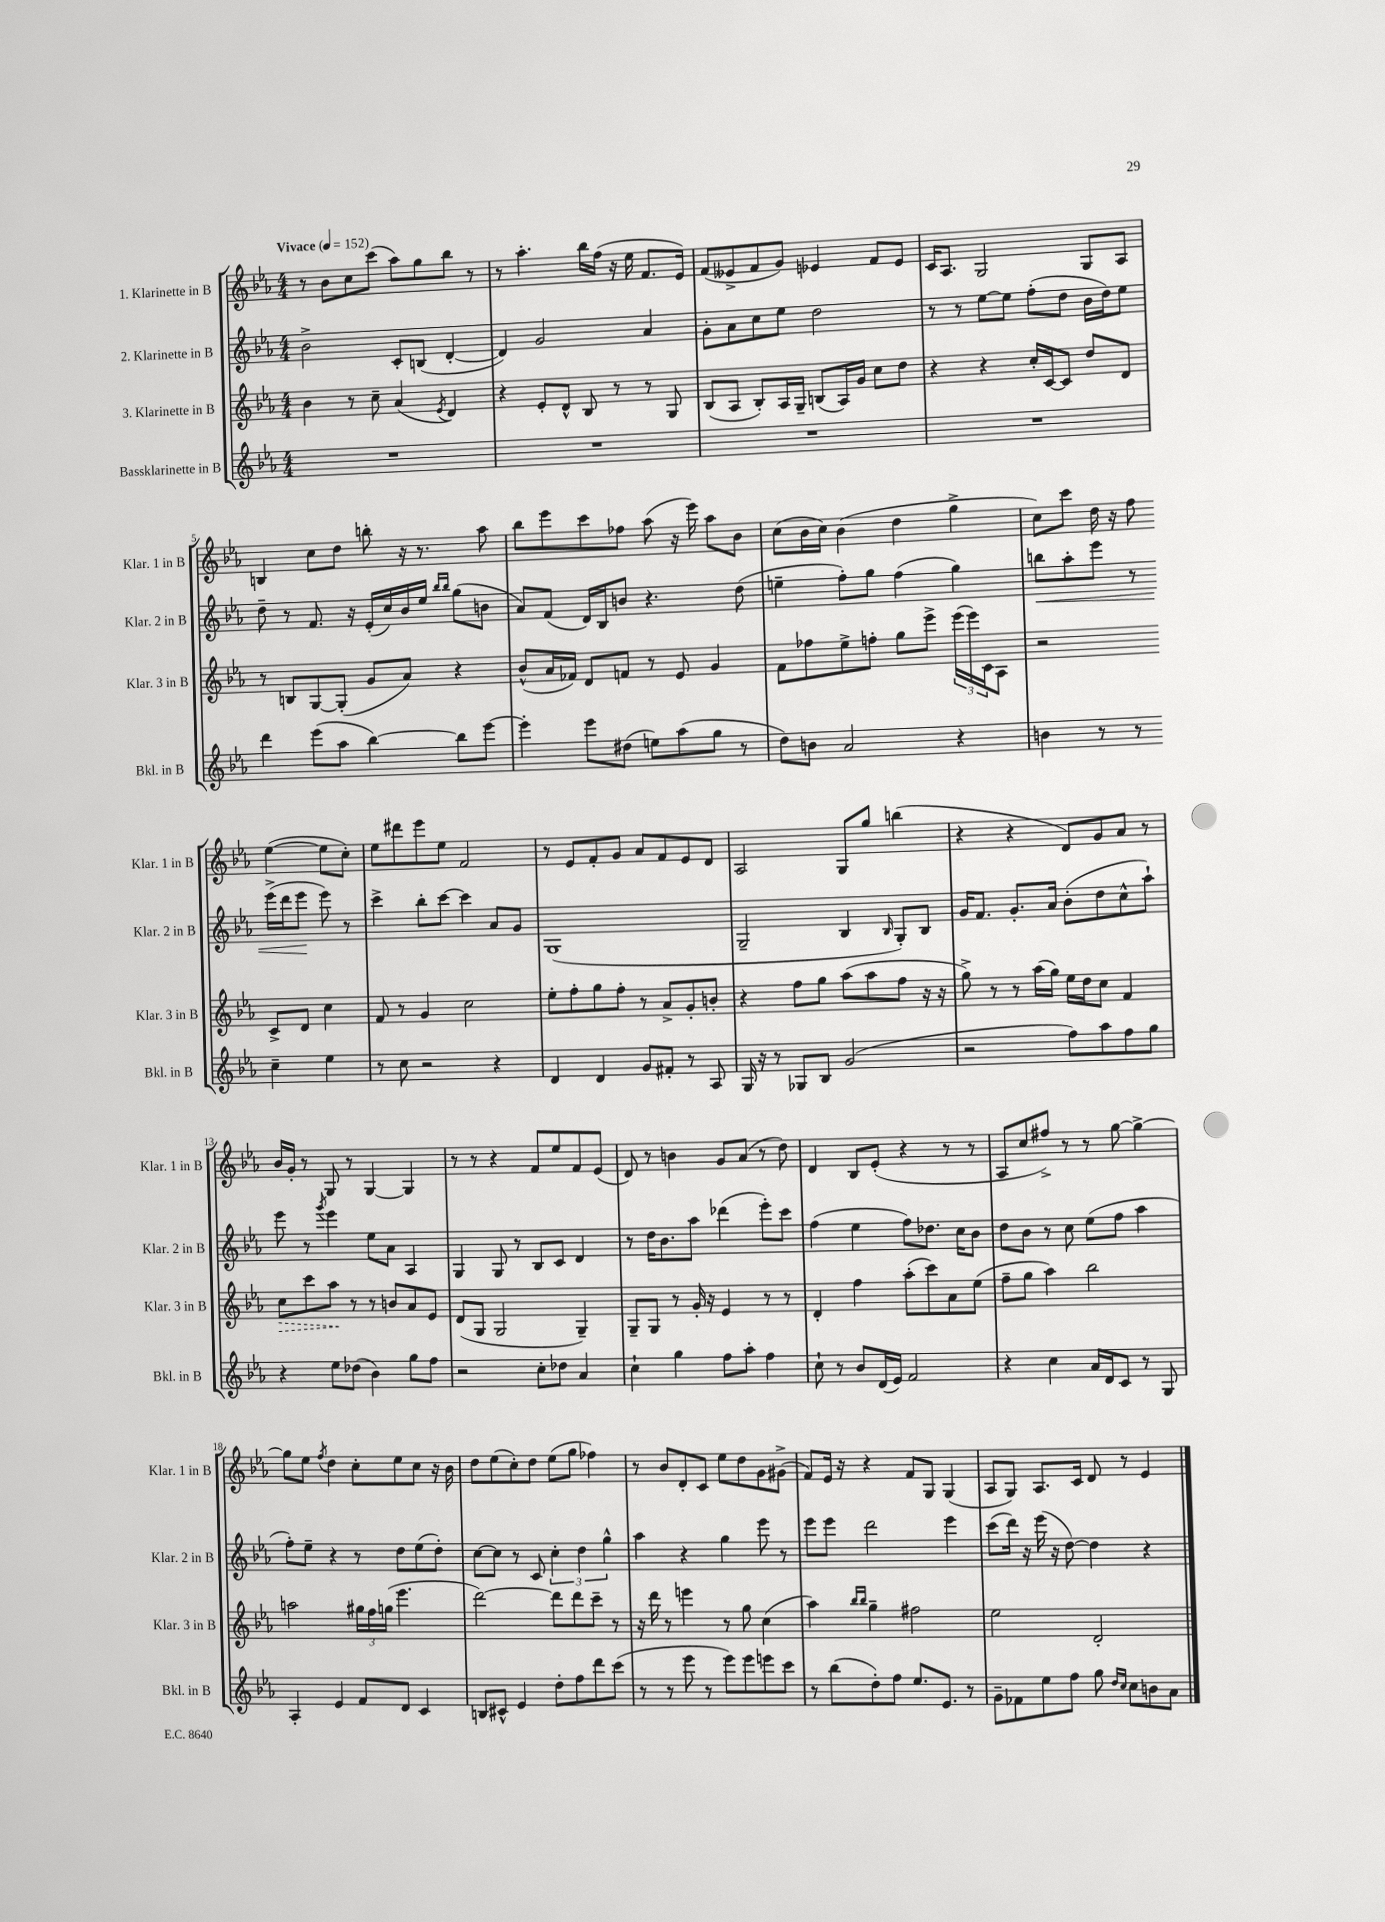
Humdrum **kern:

**kern	**kern	**dynam	**kern	**dynam	**kern
*part4	*part3	*part3	*part2	*part2	*part1
*staff4	*staff3	*staff3	*staff2	*staff2	*staff1
*I"Bassklarinette in B	*I"3. Klarinette in B	*	*I"2. Klarinette in B	*	*I"1. Klarinette in B
*I'Bkl. in B	*I'Klar. 3 in B	*	*I'Klar. 2 in B	*	*I'Klar. 1 in B
*clefG2	*clefG2	*	*clefG2	*	*clefG2
*k[b-e-a-]	*k[b-e-a-]	*	*k[b-e-a-]	*	*k[b-e-a-]
*M4/4	*M4/4	*	*M4/4	*	*M4/4
*MM152	*MM152	*	*MM152	*	*MM152
=1	=1	=1	=1	=1	=1
!	!	!	!	!	!LO:TX:a:B:t=Vivace
1r	4b-\	.	2b-^\	.	8r
.	.	.	.	.	8b-\L
.	8r	.	.	.	8cc\
.	8cc~\	.	.	.	(8ccc\J
.	(4a-/	.	8c'/L	.	8aa-\L)
.	.	.	(8Bn/J	.	8gg\
.	8qe-/	.	.	.	.
.	4d/)	.	[4d'/	.	8bb-\J
.	.	.	.	.	8r
=2	=2	=2	=2	=2	=2
1r	4r	.	4d/])	.	8r
.	.	.	.	.	4.aa-'\
.	8e-'/L	.	2g/	.	.
.	8d^^/J	.	.	.	.
.	8B-/	.	.	.	16bb-\LL
.	.	.	.	.	(16ff\JJ
.	8r	.	.	.	16r
.	.	.	.	.	16ee-\
.	8r	.	4a-/	.	8.f/L
.	8G/	.	.	.	.
.	.	.	.	.	16e-/Jk)
=3	=3	=3	=3	=3	=3
1r	(8B-/L	.	8g'\L	.	(8f/L
.	8A-/J	.	8a-\	.	8e--X^/
.	8B-'/L)	.	8cc\	.	8f/
.	16A-/L	.	8ee-\J	.	8g/J)
.	16G~/JJ	.	.	.	.
.	(8Bn/L	.	2dd\	.	4e-X/
.	16A-/L)	.	.	.	.
.	16g/JJ	.	.	.	.
.	8cc\L	.	.	.	8f/L
.	8dd\J	.	.	.	8e-/J
=4	=4	=4	=4	=4	=4
1r	4r	.	8r	.	16c/KL
.	.	.	.	.	8.A-/J
.	.	.	8r	.	.
.	4r	.	[8ee-\L	.	2G/
.	.	.	8ee-\J]	.	.
.	16cc'/LL	.	(8ff'\L	.	.
.	[16c/J	.	.	.	.
.	8c/J]	.	8dd\J	.	.
.	8dd/L	.	16b-\LL	.	8G/L
.	.	.	16dd\J)	.	.
.	8d/J	.	8ee-\J	.	8A-/J
!!LO:LB:g=z
=5	=5	=5	=5	=5	=5
4ddd\	8r	.	8dd~\	.	4Bn/
.	8Bn/L	.	8r	.	.
(8eee-\L	[8G/	.	8.f/	.	8cc\L
8aa-\J	(8G'/J]	.	.	.	8dd\J
.	.	.	16r	.	.
[4bb-\)	8g/L	.	(16e-'/LL	.	8bbn'\
.	.	.	16cc/)	.	.
.	8a-/J)	.	16b-/	.	16r
.	.	.	16ee-/JJ	.	8.r
.	.	.	16qqbb-/LL	.	.
.	.	.	16qqbb-/JJ	.	.
8bb-\L]	4r	.	(8gg\L	.	.
[8eee-\J	.	.	8bn\J	.	8aa-\
=6	=6	=6	=6	=6	=6
4eee-'\]	(8b-^^/L	.	8a-/L)	.	8bb-\L
.	16a-/L	.	(8f/J	.	8eee-\
.	16f-X/JJ)	.	.	.	.
8eee-\L	8d/L	.	16d/LL)	.	8ccc\
.	.	.	16B-/J	.	.
(8dd#X\J	8fn/J	.	8bn/J	.	8ff-X\J
8een\L)	8r	.	4.r	.	(8aa-\
(8aa-\	8e-/	.	.	.	16r
.	.	.	.	.	16eee-\)
8gg\J	4g/	.	.	.	8aa-\L
8r	.	.	(8dd\	.	8b-\J
=7	=7	=7	=7	=7	=7
8dd\L)	8f\L	.	4een~\	.	(8cc\L
8bn\J	8ff-X\	.	.	.	16b-\L
.	.	.	.	.	16cc\JJ)
2a-/	8ee-^\	.	8ff'\L)	.	(4b-\
.	8ffn'\J	.	8gg\J	.	.
.	8gg\L	.	(4ff\	.	4dd\
.	8eee-^\J	.	.	.	.
4r	(24eee-\LL	.	4gg\)	.	4gg^\
.	24eee-\)	.	.	.	.
.	24c\J	.	.	.	.
.	8A-\J	.	.	.	.
=8	=8	=8	=8	=8	=8
!	!	!	!	!LO:HP:b	!
4bn\	2r	.	8bbn\L	<	8cc\L)
.	.	.	8aa-'\	.	8ccc\J
8r	.	.	8eee-\J	.	16dd\
.	.	.	.	.	16r
8r	.	.	8r	.	8ff\
4cc~\	8c^/L	.	(16eee-^\LL	.	([4ee-\
.	.	.	16ddd\J	.	.
.	8d/J	.	8eee-\J	.	.
4ee-\	4cc\	.	8eee-\)	[	8ee-\L]
.	.	.	8r	.	8cc'\J)
!!LO:LB:g=z
=9	=9	=9	=9	=9	=9
8r	8f/	.	4ccc^\	.	8ee-\L
8cc\	8r	.	.	.	8ddd#X\
2r	4g/	.	8bb-'\L	.	8eee-\
.	.	.	[8ccc\J	.	8ee-\J
.	2cc\	.	4ccc\]	.	2f/
4r	.	.	8a-/L	.	.
.	.	.	8g/J	.	.
=10	=10	=10	=10	=10	=10
4d/	8ee-'\L	.	(1G	.	8r
.	8ff'\	.	.	.	8e-/L
4d/	8gg\	.	.	.	8f'/
.	8ff'\J	.	.	.	8g/J
8g/L	8r	.	.	.	8a-/L
8f#X'/J	8a-^/L	.	.	.	8f/
8r	8g'/	.	.	.	8e-/
8A-/	8bn'/J	.	.	.	8d/J
=11	=11	=11	=11	=11	=11
16G/	4r	.	2G~/	.	2A-/
16r	.	.	.	.	.
8r	.	.	.	.	.
8G-X/L	8ff\L	.	.	.	.
8B-/J	8gg\J	.	.	.	.
(2g/	(8aa-\L	.	4B-/	.	8G/L
.	8aa-\	.	.	.	8gg/J
.	.	.	16qqB-/	.	.
.	8ff\J	.	8G'/L)	.	(4bbn\
.	16r	.	8B-/J	.	.
.	16r	.	.	.	.
=12	=12	=12	=12	=12	=12
2r	8gg^\)	.	16g/KL	.	4r
.	.	.	8.f/J	.	.
.	8r	.	.	.	.
.	8r	.	8.g'/L	.	4r
.	(16aa-\LL	.	.	.	.
.	16gg\JJ)	.	16a-/Jk	.	.
8ff\L)	16ee-\LL	.	(8b-'\L	.	8d/L)
.	16dd\J	.	.	.	.
8aa-\	8cc\J	.	8dd\	.	8g/
8ff\	4f/	.	8cc^^\	.	8a-/J
8gg\J	.	.	8aa-`\J)	.	8r
!!LO:LB:g=z
=13	=13	=13	=13	=13	=13
!	!	!LO:HP:b	!	!	!
4r	8cc\L	>	8eee-\	.	16b-/LL
.	.	.	.	.	16g'/JJ
.	8ccc\	.	8r	.	8r
.	.	.	8qggg/	.	.
8ee-\L	8aa-\J	.	4eee-\	.	8G/
(8dd-X\J	8r	]	.	.	8r
4b-\)	8r	.	8ee-\L	.	[4G/
.	8bn/L	.	8a-\J	.	.
8gg\L	8a-/	.	4A-/	.	4G/]
8ff\J	8e-/J	.	.	.	.
=14	=14	=14	=14	=14	=14
2r	(8d/L	.	4G/	.	8r
.	8G/J	.	.	.	8r
.	2G/	.	8G/	.	4r
.	.	.	8r	.	.
8cc'\L	.	.	8B-/L	.	8f/L
8dd-X\J	.	.	8c/J	.	8ee-/
4a-/	4G~/)	.	4d/	.	8f/
.	.	.	.	.	(8e-/J
=15	=15	=15	=15	=15	=15
4cc`\	8G~/L	.	8r	.	8d/)
.	8G/J	.	16dd\KL	.	8r
.	.	.	8.b-\	.	.
4gg\	8r	.	.	.	4bn\
.	16g'/	.	8aa-\J	.	.
.	16r	.	.	.	.
8ff\L	4e-/	.	(4ddd-X\	.	8g/L
8aa-'\J	.	.	.	.	(8a-/J
4ff\	8r	.	8eee-'\L)	.	8r
.	8r	.	8ccc\J	.	8dd\)
=16	=16	=16	=16	=16	=16
8cc`\	4d'/	.	(4ff\	.	4d/
8r	.	.	.	.	.
8b-/L	4ff\	.	4ee-\	.	8B-/L
(16d/L	.	.	.	.	(8e-'/J
16e-/JJ)	.	.	.	.	.
2f/	(8aa-'\L	.	8ff\L)	.	4r
.	8ccc\)	.	8.dd-X\J	.	.
.	8a-\	.	.	.	8r
.	.	.	16cc\KL	.	.
.	(8ee-\J	.	8b-\J	.	8r
=17	=17	=17	=17	=17	=17
4r	8ff~\L	.	8dd\L	.	8A-/L
.	8gg\J	.	8b-\J	.	8cc/
4cc\	4aa-\)	.	8r	.	8ff#X^/J)
.	.	.	8cc\	.	8r
16a-/LL	2bb-\	.	(8ee-\L	.	8r
16d/J	.	.	.	.	.
8c/J	.	.	8ff\J	.	[8gg\
8r	.	.	4aa-\	.	4gg^\_
8G/	.	.	.	.	.
!!LO:LB:g=z
=18	=18	=18	=18	=18	=18
4A-'/	2aan\	.	8ff'\L)	.	8gg\L]
.	.	.	8ee-~\J	.	8ee-\J
.	.	.	.	.	8qff/
4e-/	.	.	4r	.	4dd\
8f/L	24gg#X\LL	.	8r	.	8cc'\L
.	24ff\	.	.	.	.
.	(24ggn\JJ	.	.	.	.
8d/J	4.eee-\	.	8dd\L	.	8ee-\
4c/	.	.	(8ee-\	.	8cc\J
.	.	.	8dd'\J)	.	16r
.	.	.	.	.	16b-\
=19	=19	=19	=19	=19	=19
8Bn/L	[2ddd\)	.	[8cc\L	.	8dd\L
8c#X^^/J	.	.	8cc\J]	.	(8ee-\
4e-/	.	.	8r	.	8cc'\)
.	.	.	8c/	.	8dd\J
8dd'\L	8ddd\L]	.	6cc'\	.	(8ee-\L
8ff\	8ddd\	.	.	.	8gg\J
.	.	.	6dd\	.	.
8ddd\	8ccc~\J	.	.	.	4ff-X\)
.	.	.	6gg^^\	.	.
(8ccc\J	8r	.	.	.	.
=20	=20	=20	=20	=20	=20
8r	16r	.	4aa-\	.	8r
.	16ddd\	.	.	.	.
8r	8r	.	.	.	8b-/L
8eee-\	4eeen\	.	4r	.	8d'/
8r	.	.	.	.	8c/J
8eee-\L)	8r	.	4gg\	.	8ee-\L
8eee-\	8gg\	.	.	.	8dd\
8eeen\	(4cc\	.	8eee-\	.	8g\
8ccc\J	.	.	8r	.	(8g#X^\J
=21	=21	=21	=21	=21	=21
8r	4aa-\)	.	8eee-\L	.	8f/L)
(8bb-\L	.	.	8eee-\J	.	16e-/Jk
.	.	.	.	.	16r
.	16qqbb-/LL	.	.	.	.
.	16qqbb-/JJ	.	.	.	.
8dd'\)	4gg~\	.	2ddd\	.	4r
8ff\J	.	.	.	.	.
8.ee-/L	2ff#X\	.	.	.	8f/L
.	.	.	.	.	8G/J
8.e-/J	.	.	.	.	.
.	.	.	4eee-\	.	(4G/
8r	.	.	.	.	.
=22	=22	=22	=22	=22	=22
8g~\L	2ee-\	.	(8ccc\L	.	8A-/L
8f-X\	.	.	16ddd\Jk)	.	8G/J)
.	.	.	16r	.	.
8ee-\	.	.	(16eee-\	.	8.A-/L
.	.	.	16r	.	.
8ff\J	.	.	[8dd\)	.	.
.	.	.	.	.	16c/Jk
8gg\	2d'/	.	4dd\]	.	8d/
16qqdd/LL	.	.	.	.	.
16qqcc/JJ	.	.	.	.	.
8cc\L	.	.	.	.	8r
8bn\	.	.	4r	.	4e-/
8a-\J	.	.	.	.	.
==	==	==	==	==	==
*-	*-	*-	*-	*-	*-
